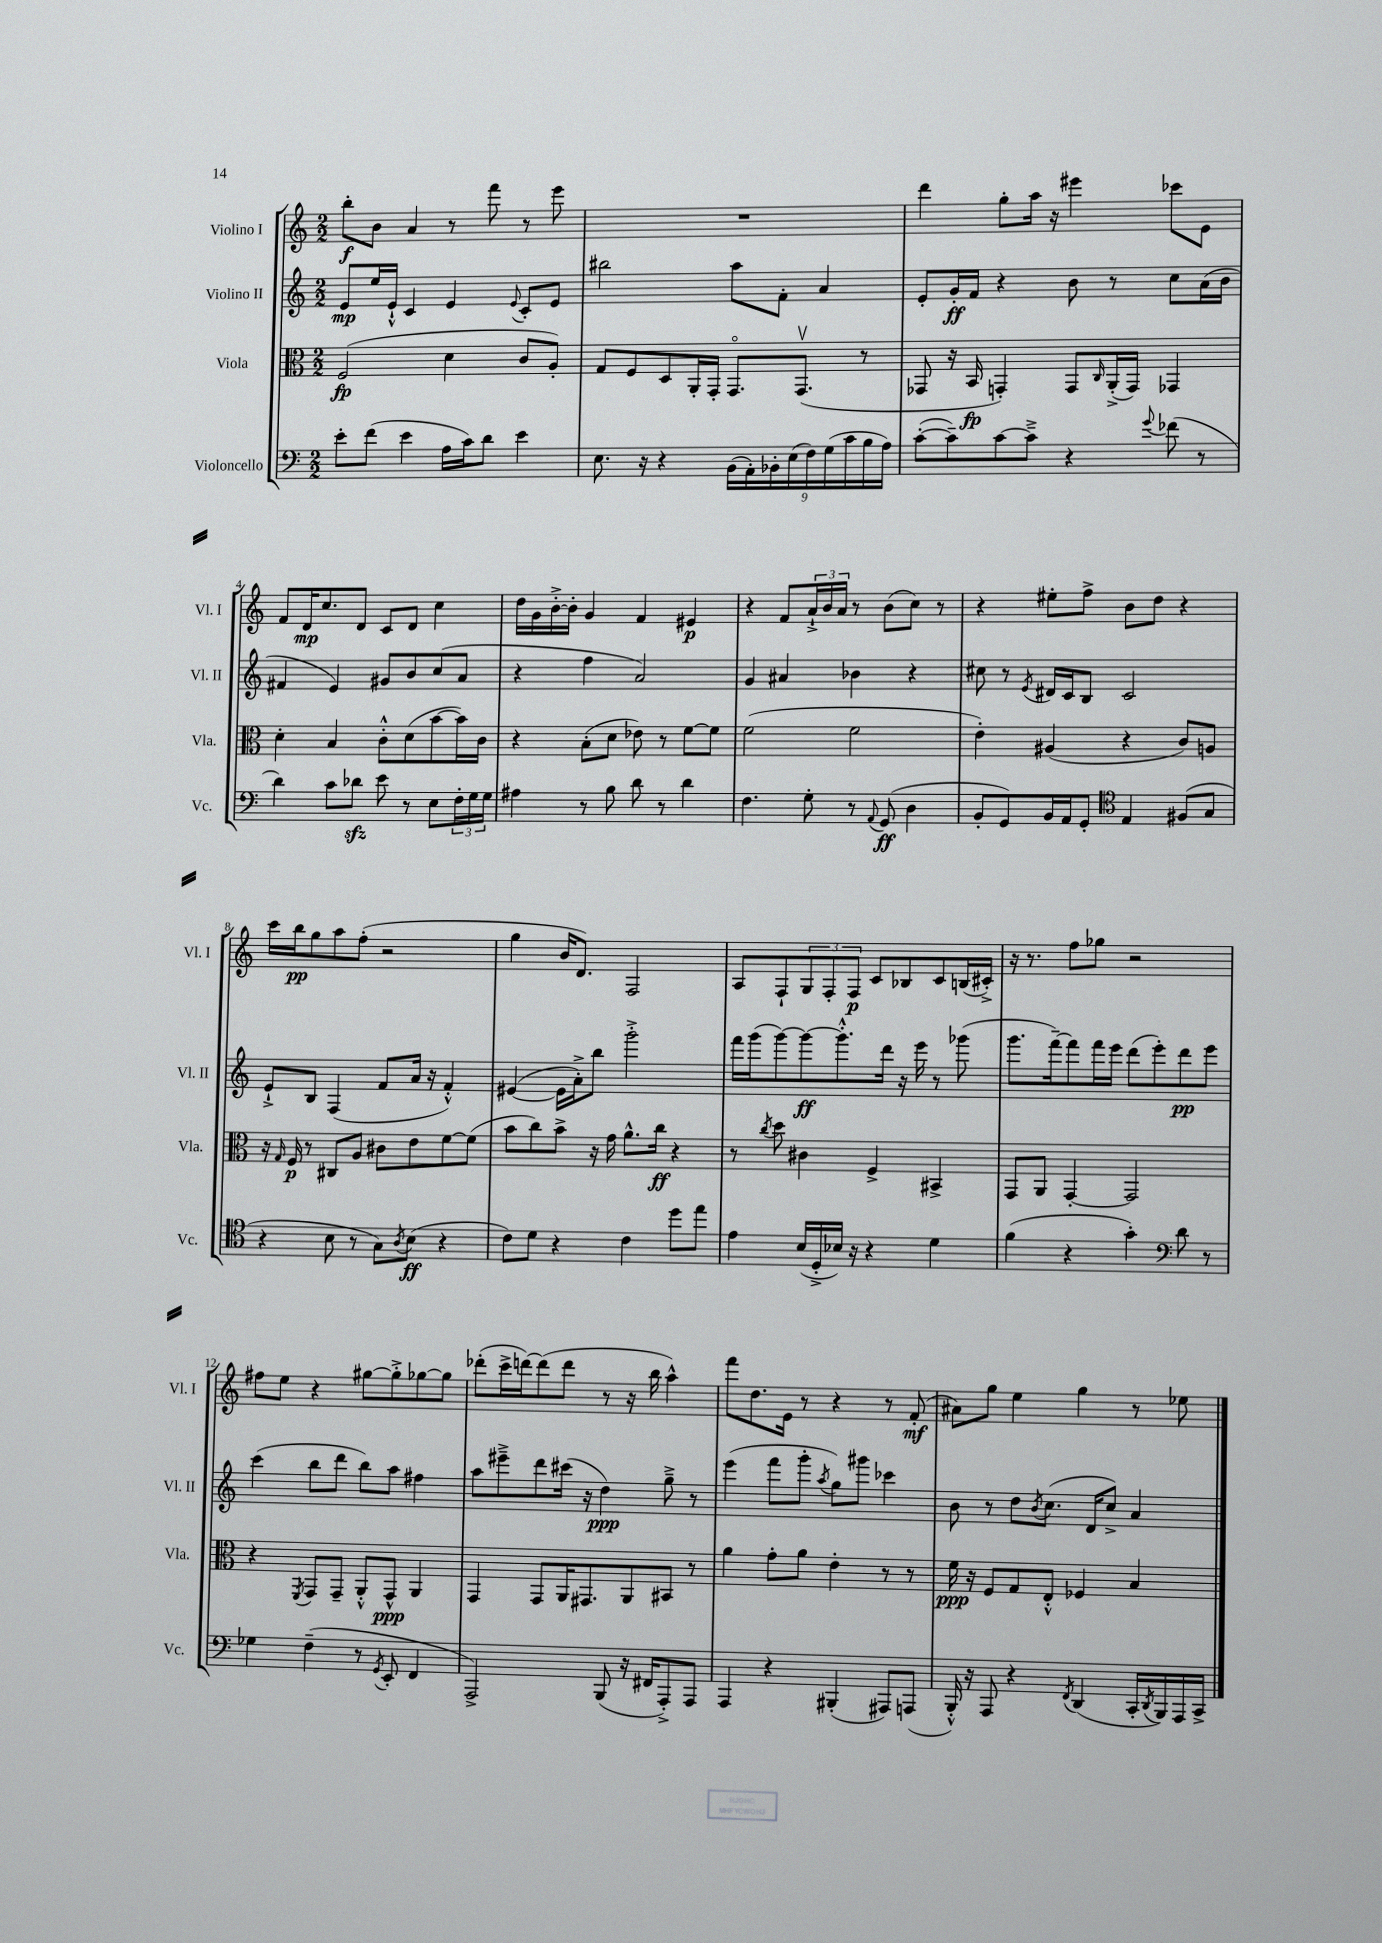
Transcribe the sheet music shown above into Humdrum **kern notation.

**kern	**kern	**kern	**kern
*staff4	*staff3	*staff2	*staff1
*clefF4	*clefC3	*clefG2	*clefG2
*k[]	*k[]	*k[]	*k[]
*M2/2	*M2/2	*M2/2	*M2/2
8e'	(2F	8e	8bb'
(8f	.	16ee	8b
.	.	16e`^^	.
4e	.	4c	4a
16A	4d	4e	8r
16c)	.	.	.
8d	.	.	8fff
.	.	8qqe	.
4e	8c	8c'	8r
.	8A')	8e	8eee
=	=	=	=
8.E	8G	2bb#	1r
.	8F	.	.
16r	.	.	.
4r	8D	.	.
.	16AA'	.	.
.	16GG'	.	.
(18BB	8.GGo	8aa	.
18AA')	.	.	.
18BB-'	.	.	.
.	.	8f'	.
(18E	.	.	.
.	(8.GGv	.	.
18F)	.	.	.
.	.	4a	.
(18G	.	.	.
18c	.	.	.
.	8r	.	.
18B	.	.	.
18A)	.	.	.
=	=	=	=
([8c'	8GG-	8e'	4ddd
8c~])	16r	16g'	.
.	16BB	16f	.
[8c	4GG')	4r	8gg'
8c~^]	.	.	16aa
.	.	.	16r
4r	8GG	8b	4eee#
.	16qqC	.	.
.	(16AA'^	8r	.
.	16GG)	.	.
8qqg	.	.	.
(8f-	4GG-	8cc	8ccc-
8r	.	(16a	8e
.	.	16b	.
=	=	=	=
4d)	4d'	4f#	8f
.	.	.	16d
.	.	.	8.cc
8c	4B	4e)	.
8d-	.	.	8d
8e	8c'^^	8g#	8c
8r	(8d	8b	8d
8E	[8b	(8cc	4cc
24F'	16b])	8a	.
24G	.	.	.
.	16c	.	.
24G	.	.	.
=	=	=	=
4A#	4r	4r	16dd
.	.	.	16g
.	.	.	[16b'^
.	.	.	16b']
8r	(8B'	4ff	4g
8B	8d	.	.
8d	8e-)	2a)	4f
8r	8r	.	.
4d	[8f	.	4e#
.	8f]	.	.
=	=	=	=
4.F	(2f	4g	4r
.	.	4a#	8f
8G'	.	.	24a`^
.	.	.	24b
.	.	.	24a
8r	2f	4b-	8r
8qqAA	.	.	.
(8GG	.	.	(8b
4D	.	4r	8cc)
.	.	.	8r
=	=	=	=
8BB'	4e')	8cc#	4r
8GG)	.	8r	.
.	.	8qe	.
16BB	(4A#	16d#	8ee#'
16AA	.	16c	.
8GG'	.	8B	8ff^
*clefC4	*	*	*
4E	4r	2c	8b
.	.	.	8dd
(8F#	8c)	.	4r
8G	8A	.	.
=	=	=	=
4r	16r	8e`^	16ccc
.	16qqG	.	.
.	16F	.	16bb
.	8r	8B	8gg
8B	8C#	(4F	8aa
8r	8A	.	(8ff'
8G)	8c#	8f	2r
8qA	.	.	.
(8B	8e	16a	.
.	.	16r	.
4r	[8f	4f'^^)	.
.	(8f]	.	.
=	=	=	=
8c)	8b	([4e#	4gg
8d	8cc)	.	.
4r	8b^	16e#]	16b
.	.	16a'^)	8.d)
.	16r	8bb	.
.	16g	.	.
4c	8.a^^	2ggg'^	2F
.	16cc	.	.
8dd	4r	.	.
8ee	.	.	.
=	=	=	=
4e	8r	16fff	8A
.	.	(16ggg	.
.	8qcc	.	.
.	8dd	[8ggg)	8F`
(16B	4c#	8ggg_	12G
16D'^	.	.	.
.	.	.	12F'
16B-)	.	8.ggg'^^]	.
.	.	.	12F
16r	.	.	.
4r	4F^	.	8c
.	.	16ddd	.
.	.	16r	8B-
.	.	16eee	.
4d	4BB#^	8r	8c
.	.	(8ggg-	(16B
.	.	.	16c#'^)
=	=	=	=
(4f	8GG	8.ggg	16r
.	.	.	8.r
.	8AA	.	.
.	.	[16fff~)	.
4r	[4GG'	8fff]	8ff
.	.	16fff	8gg-
.	.	16eee	.
4g')	2GG]	(8ddd	2r
.	.	8eee')	.
*clefF4	*	*	*
8d	.	8ddd	.
8r	.	8eee	.
=	=	=	=
4G-	4r	(4ccc	8ff#
.	.	.	8ee
.	8qFF	.	.
(4F~	8GG	8bb	4r
.	8GG~	8ddd	.
8r	8AA'^^	8bb)	[8gg#
8qGG	.	.	.
8EE'	8GG^^	8aa	8gg#'^]
4FF	4AA	4ff#	[8gg-
.	.	.	8gg-]
=	=	=	=
2AAA^)	4GG	8aa	(8ddd-'
.	.	8eee#~^	16ccc^
.	.	.	[16ddd)
.	8GG	8ddd	(8ddd]
.	16AA	(16ccc#	8ddd
.	8.GG#	16r	.
(8BBB	.	4dd)	8r
16r	8AA	.	16r
16FF#	.	.	16bb
8AAA'^)	8BB#	8gg~^	4aa^^)
8AAA	8r	8r	.
=	=	=	=
4AAA	4a	(4eee	8fff
.	.	.	8.dd
4r	8g'	8fff	.
.	.	.	16e
.	8a	8ggg'	8r
.	.	8qaa	.
(4BBB#'	4e'	8gg)	4r
.	.	8ggg#	.
8AAA#)	8r	4ccc-	8r
(8AAA	8r	.	(8f'
=	=	=	=
16BBB'^^)	16f	8b	8a#)
16r	16r	.	.
8AAA	8F	8r	8gg
4r	8G	8dd	4ee
.	.	8qb	.
.	8E'^^	(8.cc	.
8qFF	.	.	.
(4DD	4F-	.	4gg
.	.	16d	.
.	.	8cc^)	.
16CC'	4B	4a	8r
8qDD	.	.	.
16BBB)	.	.	.
16AAA	.	.	8ee-
16CC^	.	.	.
==	==	==	==
*-	*-	*-	*-
